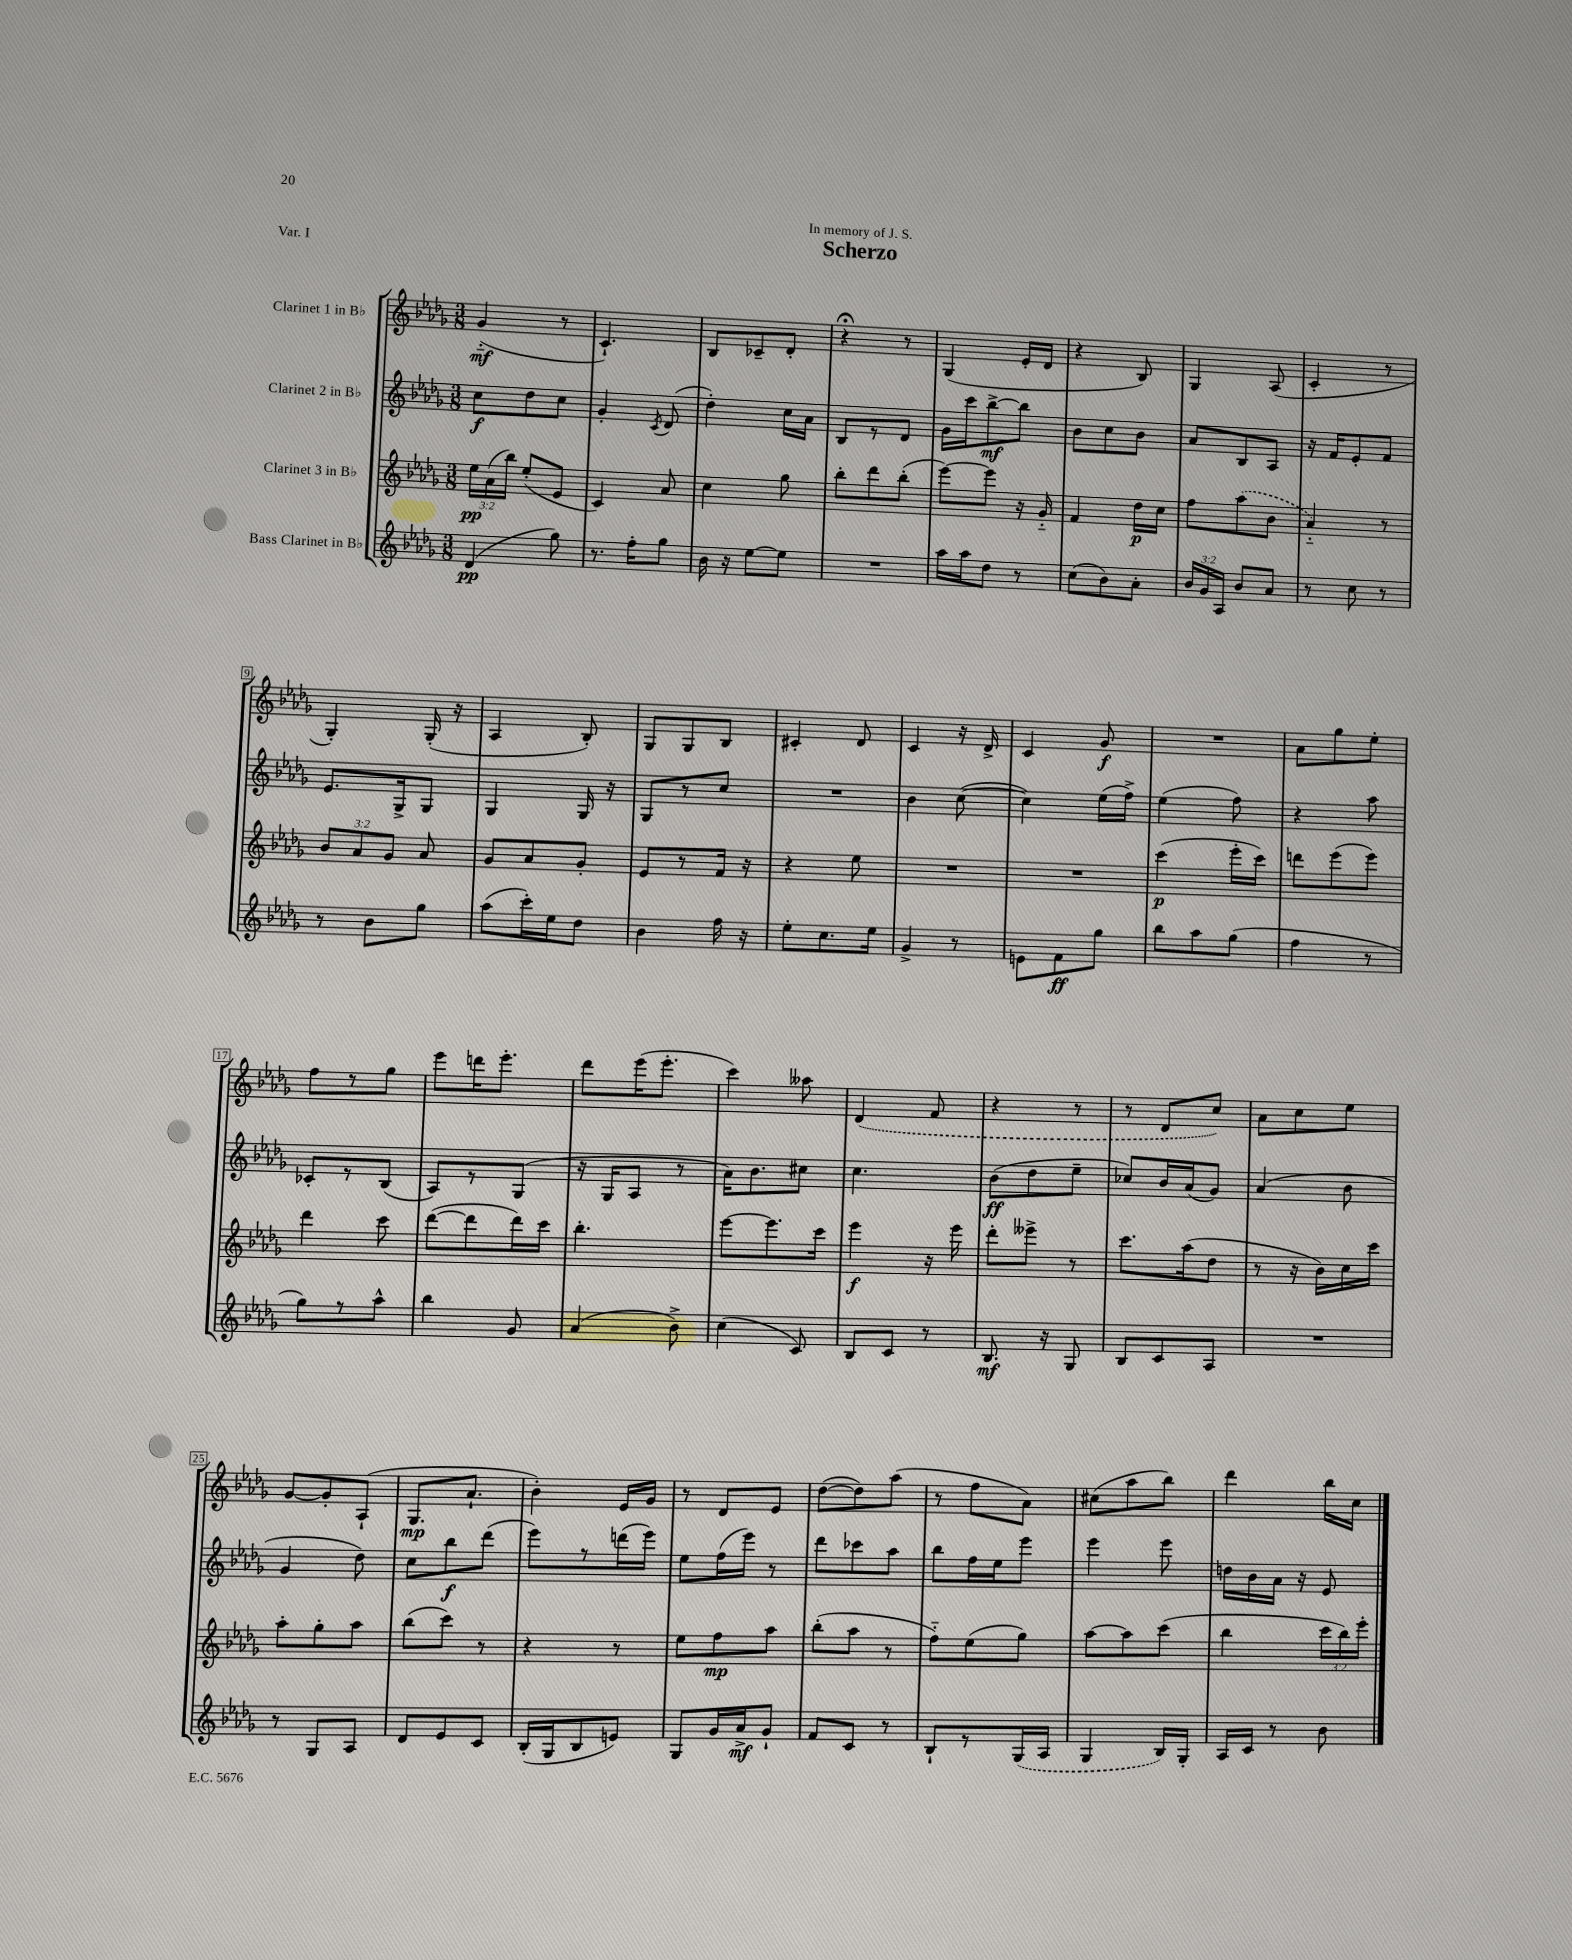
\header { title = "Scherzo" dedication = "In memory of J. S." piece = "Var. I" }
<<
\new StaffGroup <<
\new Staff = "s0" \with { instrumentName = "Clarinet 1 in Bb" } {
    \clef treble \key des \major \numericTimeSignature \time 3/8
    \autoBeamOff ges'4-_\mf( r8 |
    c'4.-!) |
    bes8[ ces'8-- des'8]-. |
    r4\fermata r8 |
    ges4( ees'16[-. des'16] |
    r4 bes8) |
    ges4 aes8( |
    c'4-. r8 |
    ges4-.) ges16-.( r16 |
    aes4 bes8-.) |
    ges8[ ges8 bes8] |
    cis'4-. des'8 |
    c'4 r16 des'16-> |
    c'4 ges'8\f |
    R4. |
    aes'8[ ges''8 ees''8]-. |
    f''8[ r8 ges''8] |
    ees'''8[ d'''16 ees'''8.]-. |
    des'''8[ ees'''16( ees'''8.]-. |
    c'''4) aeses''8 |
    \once \slurDashed des'4( f'8 |
    r4 r8 |
    r8 des'8[ c''8]) |
    aes'8[ c''8 ees''8] |
    ges'8[~ ges'8-. aes8]-!( |
    ges8.[\mp aes'8.]-! |
    bes'4-.) ees'16[ ges'16] |
    r8 des'8[ ees'8] |
    des''8[~( des''8) aes''8]( |
    r8 f''8[ aes'8]) |
    cis''8[( aes''8 bes''8]) |
    des'''4 bes''16[ c''16] \bar "|." |
}
\new Staff = "s1" \with { instrumentName = "Clarinet 2 in Bb" } {
    \clef treble \key des \major \numericTimeSignature \time 3/8
    \autoBeamOff c''8[\f des''8 c''8] |
    ges'4-. \acciaccatura { c'8 } des'8( |
    des''4-.) c''16[ aes'16] |
    bes8[ r8 des'8] |
    ges'16[ c'''16 bes''8~->\mf bes''8] |
    bes'8[ c''8 bes'8] |
    aes'8[ bes8 aes8] |
    r16 f'16[ ees'8-. f'8] |
    ees'8.[ ges16-> ges8] |
    ges4 ges16 r16 |
    ges8[ r8 c''8] |
    R4. |
    bes'4 c''8~( |
    c''4) ees''16[( f''16]->) |
    ees''4( f''8) |
    r4 aes''8 |
    ces'8[-. r8 bes8]( |
    aes8[) r8 ges8]( |
    r16 ges16[ aes8] r8 |
    aes'16[) bes'8. cis''8] |
    c''4. |
    bes'8[\ff( des''8 ees''8]-- |
    ces''8[) bes'16 aes'16( ges'8]) |
    aes'4( bes'8 |
    ges'4 des''8) |
    c''8[ bes''8\f des'''8]( |
    ees'''8[) r8 d'''16( ees'''16]) |
    ees''8[ f''16( ees'''16]) r8 |
    des'''8[ ces'''8 aes''8] |
    bes''8[ f''16 ees''16 ees'''8] |
    ees'''4 ees'''8 |
    d''16[ bes'16 aes'16] r16 ees'8 \bar "|." |
}
\new Staff = "s2" \with { instrumentName = "Clarinet 3 in Bb" } {
    \clef treble \key des \major \numericTimeSignature \time 3/8 \override Staff.TupletNumber.text = #tuplet-number::calc-fraction-text
    \autoBeamOff \tuplet 3/2 { ees''16[\pp aes'16( bes''16]) } ees''8[-.( ees'8] |
    c'4) aes'8 |
    c''4 ges''8 |
    bes''8[-. des'''8 bes''8]-.( |
    ees'''8[~) ees'''8] r16 ges'16-_ |
    f'4 des''16[\p c''16] |
    f''8[ \once \slurDashed aes''8( bes'8] |
    aes'4-_) r8 |
    \tuplet 3/2 { bes'8[ aes'8 ges'8] } aes'8 |
    ges'8[ aes'8 ges'8]-. |
    ees'8[ r8 f'16] r16 |
    r4 ees''8 |
    R4. |
    R4. |
    c'''4\p( ees'''16[-. c'''16]) |
    d'''8[ ees'''8( ees'''8]) |
    des'''4 c'''8 |
    des'''8[~( des'''8 des'''16) c'''16] |
    bes''4.-. |
    ees'''8[~ ees'''8. c'''16] |
    ees'''4\f r16 ees'''16 |
    des'''8[-. eeses'''8]-> r8 |
    c'''8.[ aes''16( des''8] |
    r8 r16 bes'16[) c''16 c'''16] |
    aes''8[-. ges''8-. aes''8] |
    bes''8[( c'''8]) r8 |
    r4 r8 |
    ees''8[ f''8\mp aes''8] |
    bes''8[-.( aes''8] r8 |
    f''8[-_) ees''8( ges''8]) |
    aes''8[~ aes''8 c'''8]( |
    bes''4 \tuplet 3/2 { c'''16[ bes''16) ees'''16]-. } \bar "|." |
}
\new Staff = "s3" \with { instrumentName = "Bass Clarinet in Bb" } {
    \clef treble \key des \major \numericTimeSignature \time 3/8 \override Staff.TupletNumber.text = #tuplet-number::calc-fraction-text
    \autoBeamOff des'4\pp( ges''8) |
    r8. f''16[-. ges''8] |
    bes'16 r16 ees''8[~ ees''8] |
    R4. |
    aes''16[ aes''16 des''8] r8 |
    c''8[( bes'8) aes'8]-. |
    \tuplet 3/2 { bes'16[ ges'16 aes16] } bes'8[ aes'8] |
    r8 c''8 r8 |
    r8 bes'8[ ges''8] |
    aes''8[( c'''16-.) ees''16 des''8] |
    bes'4 f''16 r16 |
    ees''8[-. c''8. ees''16] |
    ges'4-> r8 |
    e'8[ f'8\ff ges''8] |
    bes''8[ aes''8 ges''8]( |
    f''4 r8 |
    ges''8[) r8 aes''8]-^ |
    bes''4 ges'8 |
    aes'4( bes'8->) |
    c''4( c'8) |
    bes8[ c'8] r8 |
    bes8.\mf r16 ges8 |
    bes8[ c'8 aes8] |
    R4. |
    r8 ges8[ aes8] |
    des'8[ ees'8 c'8] |
    bes16[-.( ges16 bes8 e'8]) |
    ges8[ ges'16 aes'16->\mf ges'8]-! |
    f'8[ c'8] r8 |
    bes8[-! r8 \once \slurDashed ges16( aes16] |
    ges4 bes16[) ges16]-. |
    aes16[ c'16] r8 bes'8 \bar "|." |
}
>>
>>
\layout { \context { \Score \override BarNumber.stencil = #(make-stencil-boxer 0.1 0.3 ly:text-interface::print) } }
